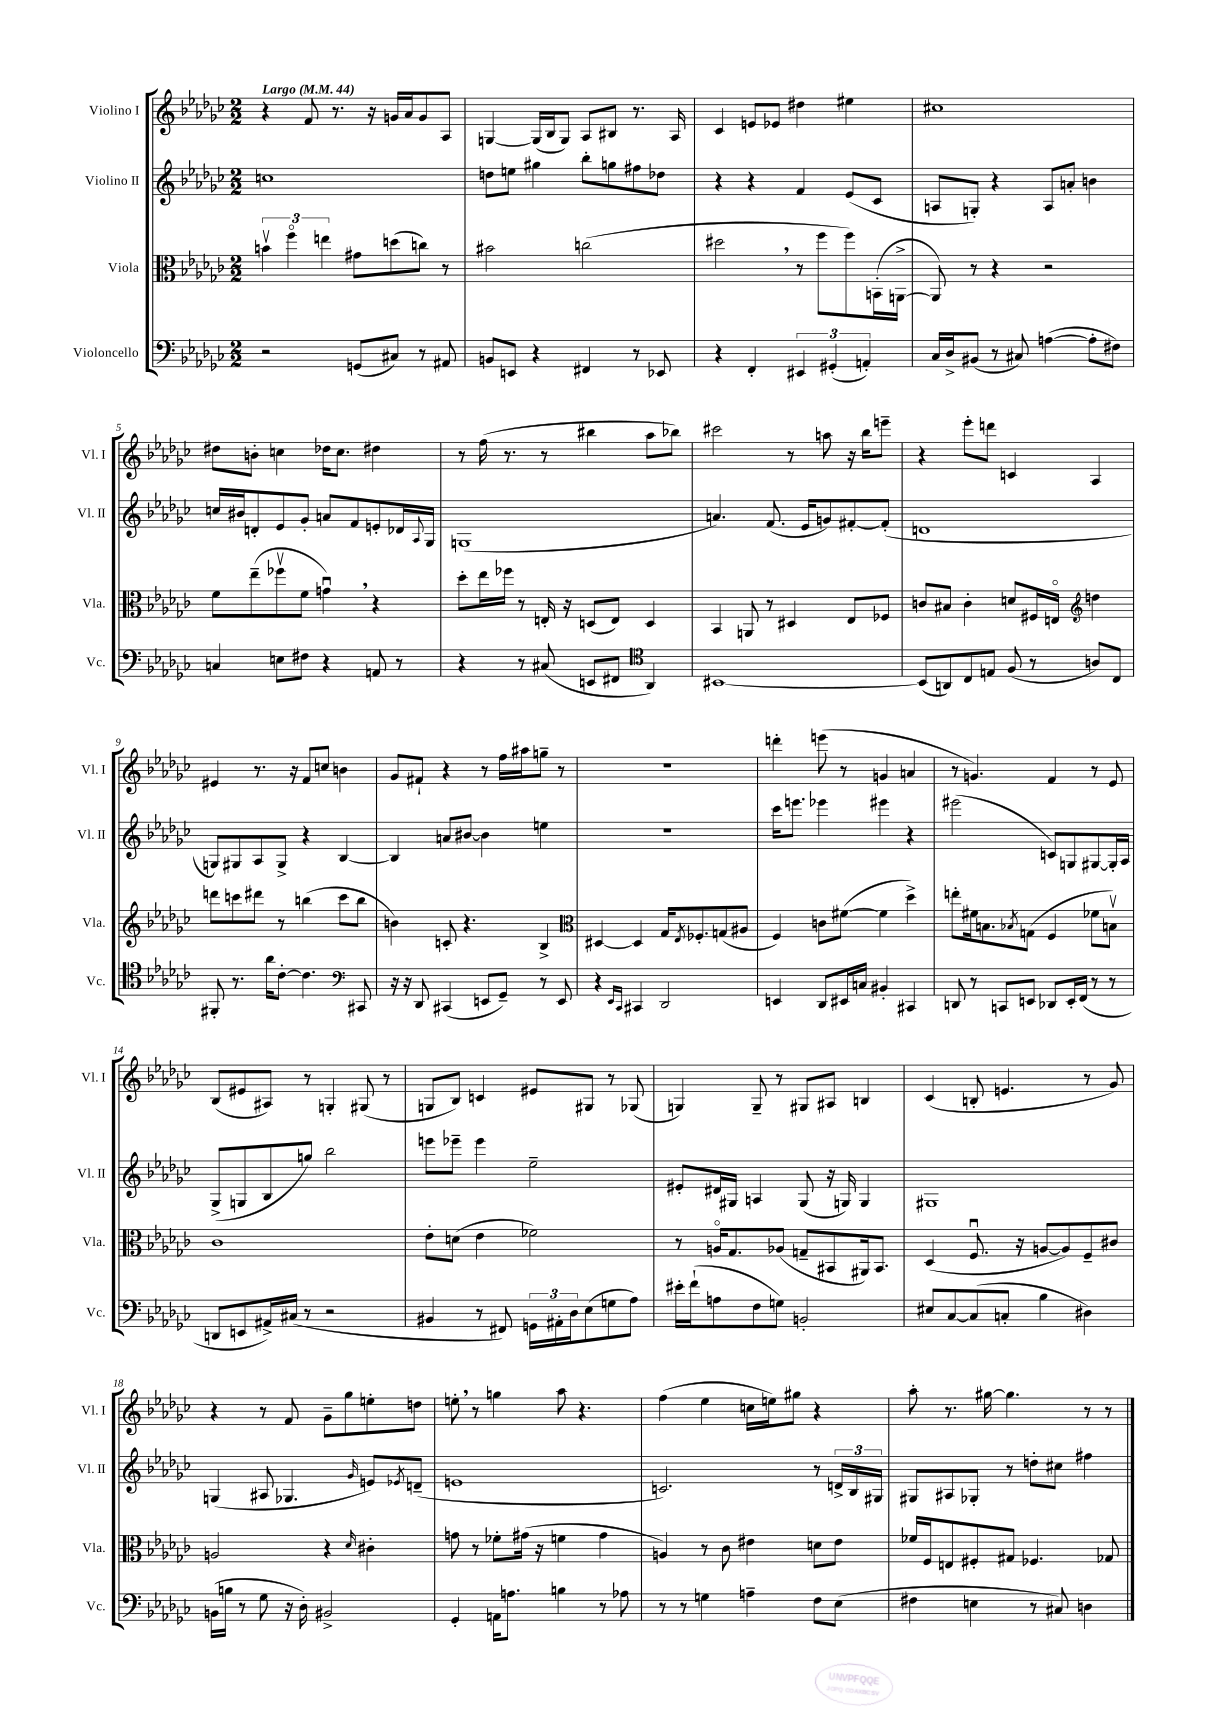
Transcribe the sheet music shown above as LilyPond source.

<<
\new StaffGroup <<
\new Staff = "s0" \with { instrumentName = "Violino I" shortInstrumentName = "Vl. I" } {
    \clef treble \key ges \major \numericTimeSignature \time 2/2 \tempo "Largo" 4 = 44
    r4 f'8 r8. r16 g'16 aes'16 g'8 aes8 |
    g4~ g16( bes16 g8) aes8 bis8 r8. aes16 |
    ces'4 e'8 ees'8 dis''4 eis''4 |
    cis''1 |
    dis''8 b'8-. c''4 des''16 c''8. dis''4 |
    r8 f''16( r8. r8 bis''4 aes''8 bes''8) |
    cis'''2 r8 a''8 r16 bes''16 e'''8-- |
    r4 ees'''8-. d'''8 c'4 aes4 |
    eis'4 r8. r16 f'8 c''8 b'4 |
    ges'8 fis'8-! r4 r8 f''16 ais''16 g''8-- r8 |
    R1 |
    d'''4-. e'''8( r8 g'4 a'4 |
    r8 g'4.) f'4 r8 ees'8 |
    bes8( eis'8 ais8) r8 g4-. gis8( r8 |
    g8 bes8) c'4 eis'8 gis8 r8 ges8( |
    g4) g8-- r8 gis8 ais8 b4 |
    ces'4( b8-. e'4. r8 ges'8) |
    r4 r8 f'8 ges'8-- ges''8 e''8-. d''8 |
    e''8-. \breathe r8 g''4 aes''8 r4. |
    f''4( ees''4 c''16 e''16) gis''8 r4 |
    aes''8-. r8. gis''16~ gis''4. r8 r8 \bar "|." |
}
\new Staff = "s1" \with { instrumentName = "Violino II" shortInstrumentName = "Vl. II" } {
    \clef treble \key ges \major \numericTimeSignature \time 2/2
    c''1 |
    d''8 e''8 gis''4 bes''8-. g''8 fis''8 des''8 |
    r4 r4 f'4 ees'8( ces'8 |
    a8 g8-.) r4 a8 a'8-. b'4 |
    c''16 bis'16 d'8-. ees'8 ges'8-. a'8 f'8 e'8-. des'16 \appoggiatura { aes8 } ges16 |
    g1( |
    a'4.) f'8.( ees'16 g'8) fis'8~-. fis'8-.( |
    d'1 |
    g8) gis8 aes8 gis8-> r4 bes4~ |
    bes4 a'8 bis'8~ bis'4 e''4 |
    R1 |
    ces'''16 e'''8. ees'''4 eis'''4 r4 |
    eis'''2( c'8) g8 gis8~ gis16-. aes16 |
    ges8->( g8 bes8 g''8) bes''2 |
    e'''8 ees'''8-- ees'''4 ees''2-- |
    eis'8-. dis'16 gis16 a4 gis8( r16 g16) g4 |
    gis1 |
    g4( ais8 ges4. \grace { ges'16 } e'8) \acciaccatura { ees'8 } d'8--( |
    e'1 |
    c'2.) r8 \tuplet 3/2 { d'16-> bes16 gis16 } |
    gis8 ais8 ges8-. r8 d''8-. cis''8 fis''4 \bar "|." |
}
\new Staff = "s2" \with { instrumentName = "Viola" shortInstrumentName = "Vla." } {
    \clef alto \key ges \major \numericTimeSignature \time 2/2
    \tuplet 3/2 { b'4\upbow f''4\flageolet e''4 } gis'8 d''8( c''8) r8 |
    bis'2 c''2( |
    dis''2 \breathe r8 f''8 f''8) b,16-.( a,16~-> |
    a,8) r8 r4 r2 |
    f'8 ees''8--( fes''8\upbow f'8 g'4\downbow) \breathe r4 |
    des''8-. ees''16 fes''16 r8 e16-. r16 d8( e8) d4 |
    bes,4 a,8 r8 dis4 ees8 fes8 |
    c'8 bis8 c'4-. d'8 fis16 e16\flageolet \clef treble d''4 |
    d'''8 c'''8 dis'''8 r8 b''4( c'''8 b''8 |
    b'4) c'8-. r4. bes4-> |
    \clef alto dis4~ dis4 ges16 \acciaccatura { ees8 } fes8.-. g8( ais8 |
    f4) c'8 fis'8~( fis'4 des''4->) |
    e''8-. fis'16 b8. \acciaccatura { bes8 } g8( f4 fes'8 b8\upbow) |
    ces'1 |
    ees'8-. d'8( ees'4 fes'2) |
    r8 a16\flageolet ges8. aes8( g8-- bis,8 ais,16) bis,8. |
    des4( f8.\downbow r16 a8~ a8) f8-- cis'8 |
    a2 r4 \grace { des'16 } cis'4-. |
    g'8 r8 fes'8-. gis'16( r16 f'4 gis'4 |
    a4) r8 ces'8 eis'4 d'8 eis'8 |
    fes'16 f16 e8 fis8-. gis8 fes4. ges8 \bar "|." |
}
\new Staff = "s3" \with { instrumentName = "Violoncello" shortInstrumentName = "Vc." } {
    \clef bass \key ges \major \numericTimeSignature \time 2/2
    r2 g,8( cis8) r8 ais,8 |
    b,8 e,8 r4 fis,4 r8 ees,8 |
    r4 f,4-. \tuplet 3/2 { eis,4 gis,4-.( a,4-.) } |
    ces16 des16-> bis,8( r8 cis8) a4~( a8-. fis8) |
    c4 e8 fis8 r4 a,8 r8 |
    r4 r8 cis8( e,8 fis,8 \clef tenor aes,4) |
    bis,1~ |
    bis,8( a,8) ces8 e8 f8( r8 a8) ces8 |
    fis,8-. r8. aes'16 ces'8~-. ces'4. \clef bass cis,8 |
    r16 r16 des,8 cis,4( e,8 ges,8--) r8 e,8 |
    r4 \grace { ees,16 ces,16 } cis,4 des,2 |
    e,4 des,8 eis,16 c16 bis,4-. cis,4 |
    d,8 r8 c,8 e,8 des,8 e,16-. f,16( r8 r8 |
    d,8 e,8 ais,16->) cis16( r8 r2 |
    bis,4 r8 fis,8) \tuplet 3/2 { g,16 ais,16-. des16 } ees8( g8 aes8) |
    eis'16-. f'16-!( a8 f8 g8) b,2-. |
    eis8 ces8~ ces8( c8-. bes4 dis4) |
    b,16( b16 r8 ges8 r16 des16-.) bis,2-> |
    ges,4-. a,16 a8. b4 r8 aes8 |
    r8 r8 g4 a4-- f8 ees8( |
    fis4 e4 r8 cis8) d4 \bar "|." |
}
>>
>>
